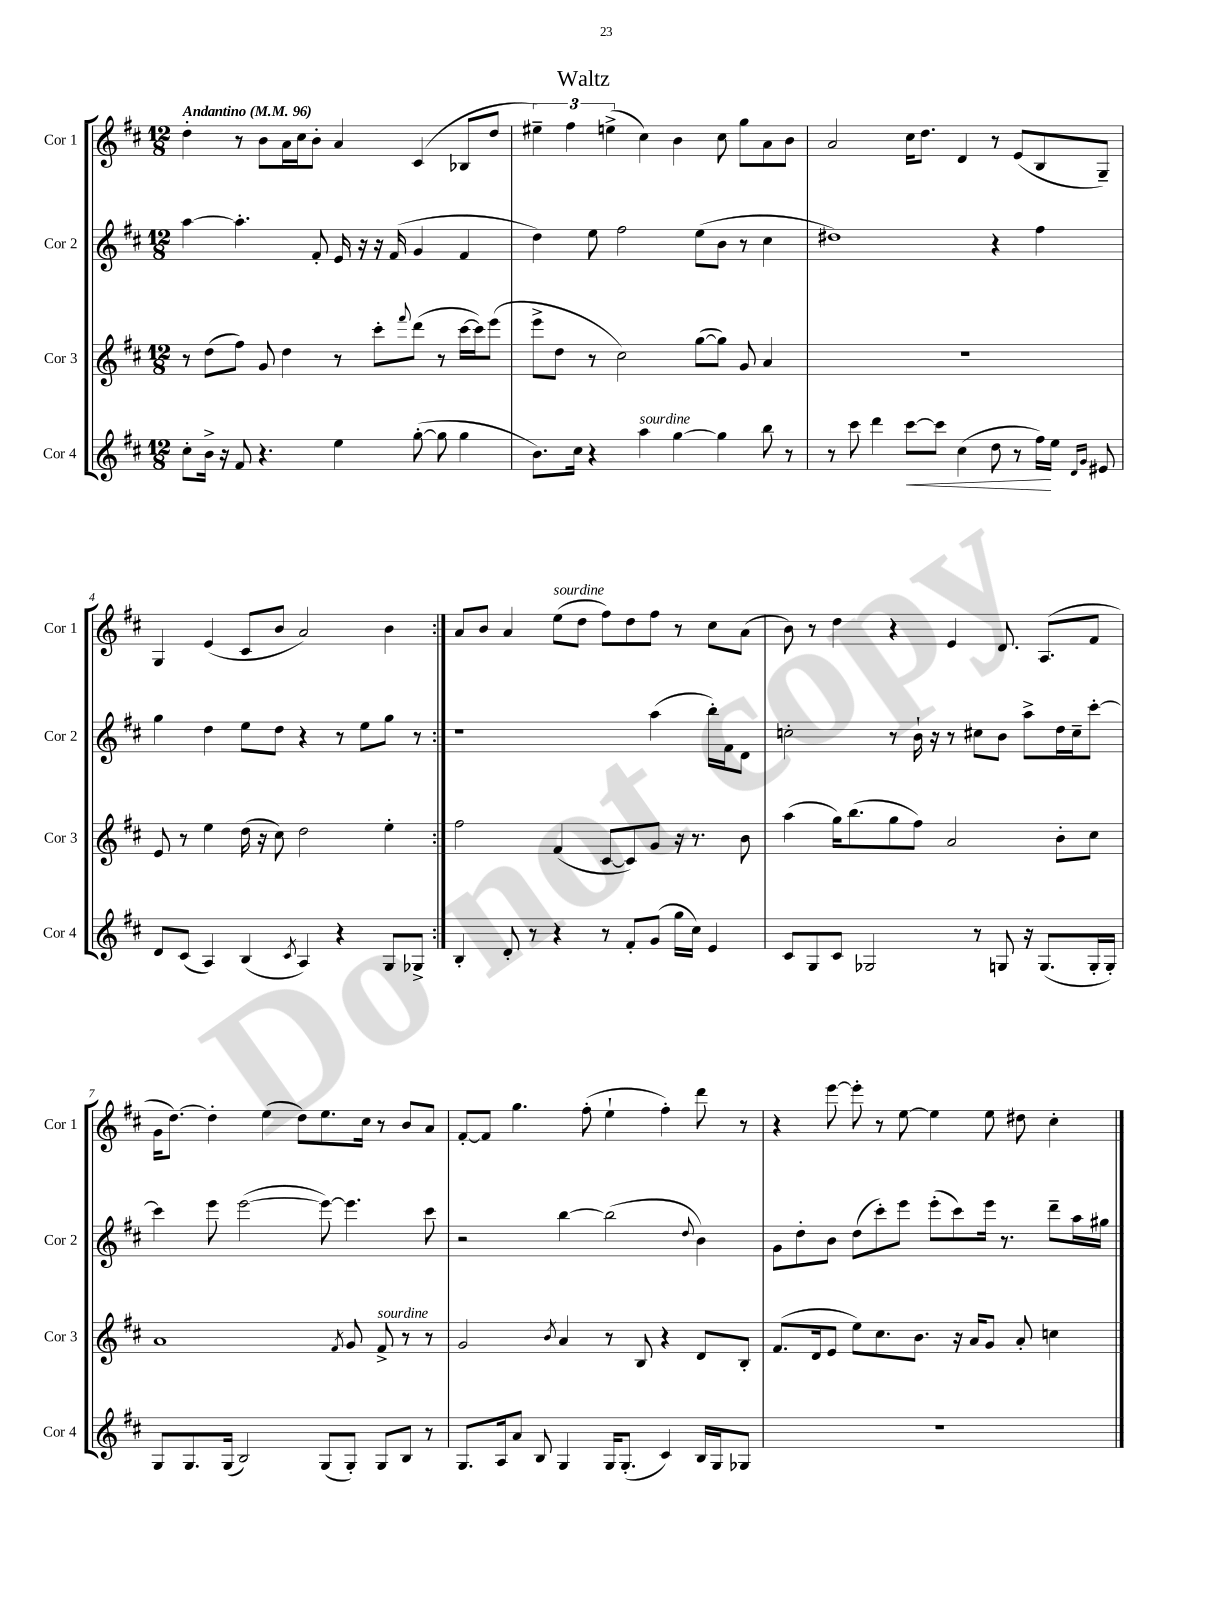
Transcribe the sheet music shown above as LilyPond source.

\header { title = "Waltz" }
<<
\new StaffGroup <<
\new Staff = "s0" \with { instrumentName = "Cor 1" shortInstrumentName = "Cor 1" } {
    \clef treble \key d \major \numericTimeSignature \time 12/8 \tempo "Andantino" 4 = 96
    \repeat volta 2 { d''4-. r8 b'8 a'16 cis''16 b'8-. a'4 cis'4( bes8 d''8 |
    \tuplet 3/2 { eis''4--) fis''4 e''4->( } cis''4) b'4 cis''8 g''8 a'8 b'8 |
    a'2 cis''16 d''8. d'4 r8 e'8( b8 g8--) |
    g4 e'4( cis'8 b'8 a'2) b'4 | }
    a'8 b'8 a'4 e''8^\markup { \italic "sourdine" }( d''8 fis''8) d''8 fis''8 r8 cis''8 a'8( |
    b'8) r8 d''4 r4 e'4 d'8. a8.( fis'8 |
    g'16 d''8.~) d''4-. e''4( d''8) e''8. cis''16 r8 b'8 a'8 |
    fis'8~-. fis'8 g''4. fis''8-.( e''4-! fis''4-.) d'''8 r8 |
    r4 e'''8~ e'''8-. r8 e''8~ e''4 e''8 dis''8 cis''4-. \bar "|." |
}
\new Staff = "s1" \with { instrumentName = "Cor 2" shortInstrumentName = "Cor 2" } {
    \clef treble \key d \major \numericTimeSignature \time 12/8
    \repeat volta 2 { a''4~ a''4.-. fis'8-. e'16 r16 r16 fis'16( g'4 fis'4 |
    d''4) e''8 fis''2 e''8( b'8 r8 cis''4 |
    dis''1) r4 fis''4 |
    g''4 d''4 e''8 d''8 r4 r8 e''8 g''8 r8 | }
    r1 a''4( b''16-.) fis'16 d'8 |
    c''2-. r8 b'16-! r16 r8 cis''8 b'8 a''8-> d''16 cis''16-- cis'''8~-. |
    cis'''4 e'''8 e'''2~( e'''8~) e'''4. cis'''8 |
    r2 b''4~ b''2( \appoggiatura { d''8 } b'4) |
    g'8 d''8-. b'8 d''8( cis'''8-.) e'''8 e'''8-.( cis'''8) e'''16 r8. d'''8-- a''16 gis''16 \bar "|." |
}
\new Staff = "s2" \with { instrumentName = "Cor 3" shortInstrumentName = "Cor 3" } {
    \clef treble \key d \major \numericTimeSignature \time 12/8
    \repeat volta 2 { r8 d''8( fis''8) g'8 d''4 r8 cis'''8-. \appoggiatura { fis'''8 } d'''8( r8 cis'''16~ cis'''16) e'''8( |
    e'''8-> d''8 r8 cis''2) g''8~( g''8) g'8 a'4 |
    R1. |
    e'8 r8 e''4 d''16( r16 cis''8) d''2 e''4-. | }
    fis''2 fis'4( cis'8~ cis'8) g'8 r16 r8. b'8 |
    a''4( g''16) b''8.( g''8 fis''8) a'2 b'8-. cis''8 |
    a'1 \acciaccatura { fis'8 } g'8 fis'8->^\markup { \italic "sourdine" } r8 r8 |
    g'2 \acciaccatura { b'8 } a'4 r8 b8 r4 d'8 b8-. |
    fis'8.( d'16 e'8 e''8) cis''8. b'8. r16 a'16 g'8 a'8-. c''4 \bar "|." |
}
\new Staff = "s3" \with { instrumentName = "Cor 4" shortInstrumentName = "Cor 4" } {
    \clef treble \key d \major \numericTimeSignature \time 12/8
    \repeat volta 2 { cis''8-. b'16-> r16 fis'8 r4. e''4 g''8~-.( g''8 g''4 |
    b'8.) cis''16 r4 a''4^\markup { \italic "sourdine" } g''4~ g''4 b''8 r8 |
    r8 cis'''8 d'''4 cis'''8~\< cis'''8 cis''4( d''8 r8 fis''16\!) e''16 \grace { d'16 g'16 } eis'8 |
    d'8 cis'8( a4) b4( \acciaccatura { cis'8 } a4) r4 g8 ges8-> | }
    b4-. d'8-. r8 r4 r8 fis'8-. g'8( g''16 cis''16) e'4 |
    cis'8 g8 cis'8 ges2 r8 g8 r16 g8.( g16-. g16-.) |
    g8 g8. g16( b2) g8( g8-.) g8 b8 r8 |
    g8. a16 a'8 b8 g4 g16 g8.-.( cis'4) b16 g16 ges8 |
    r1. \bar "|." |
}
>>
>>
